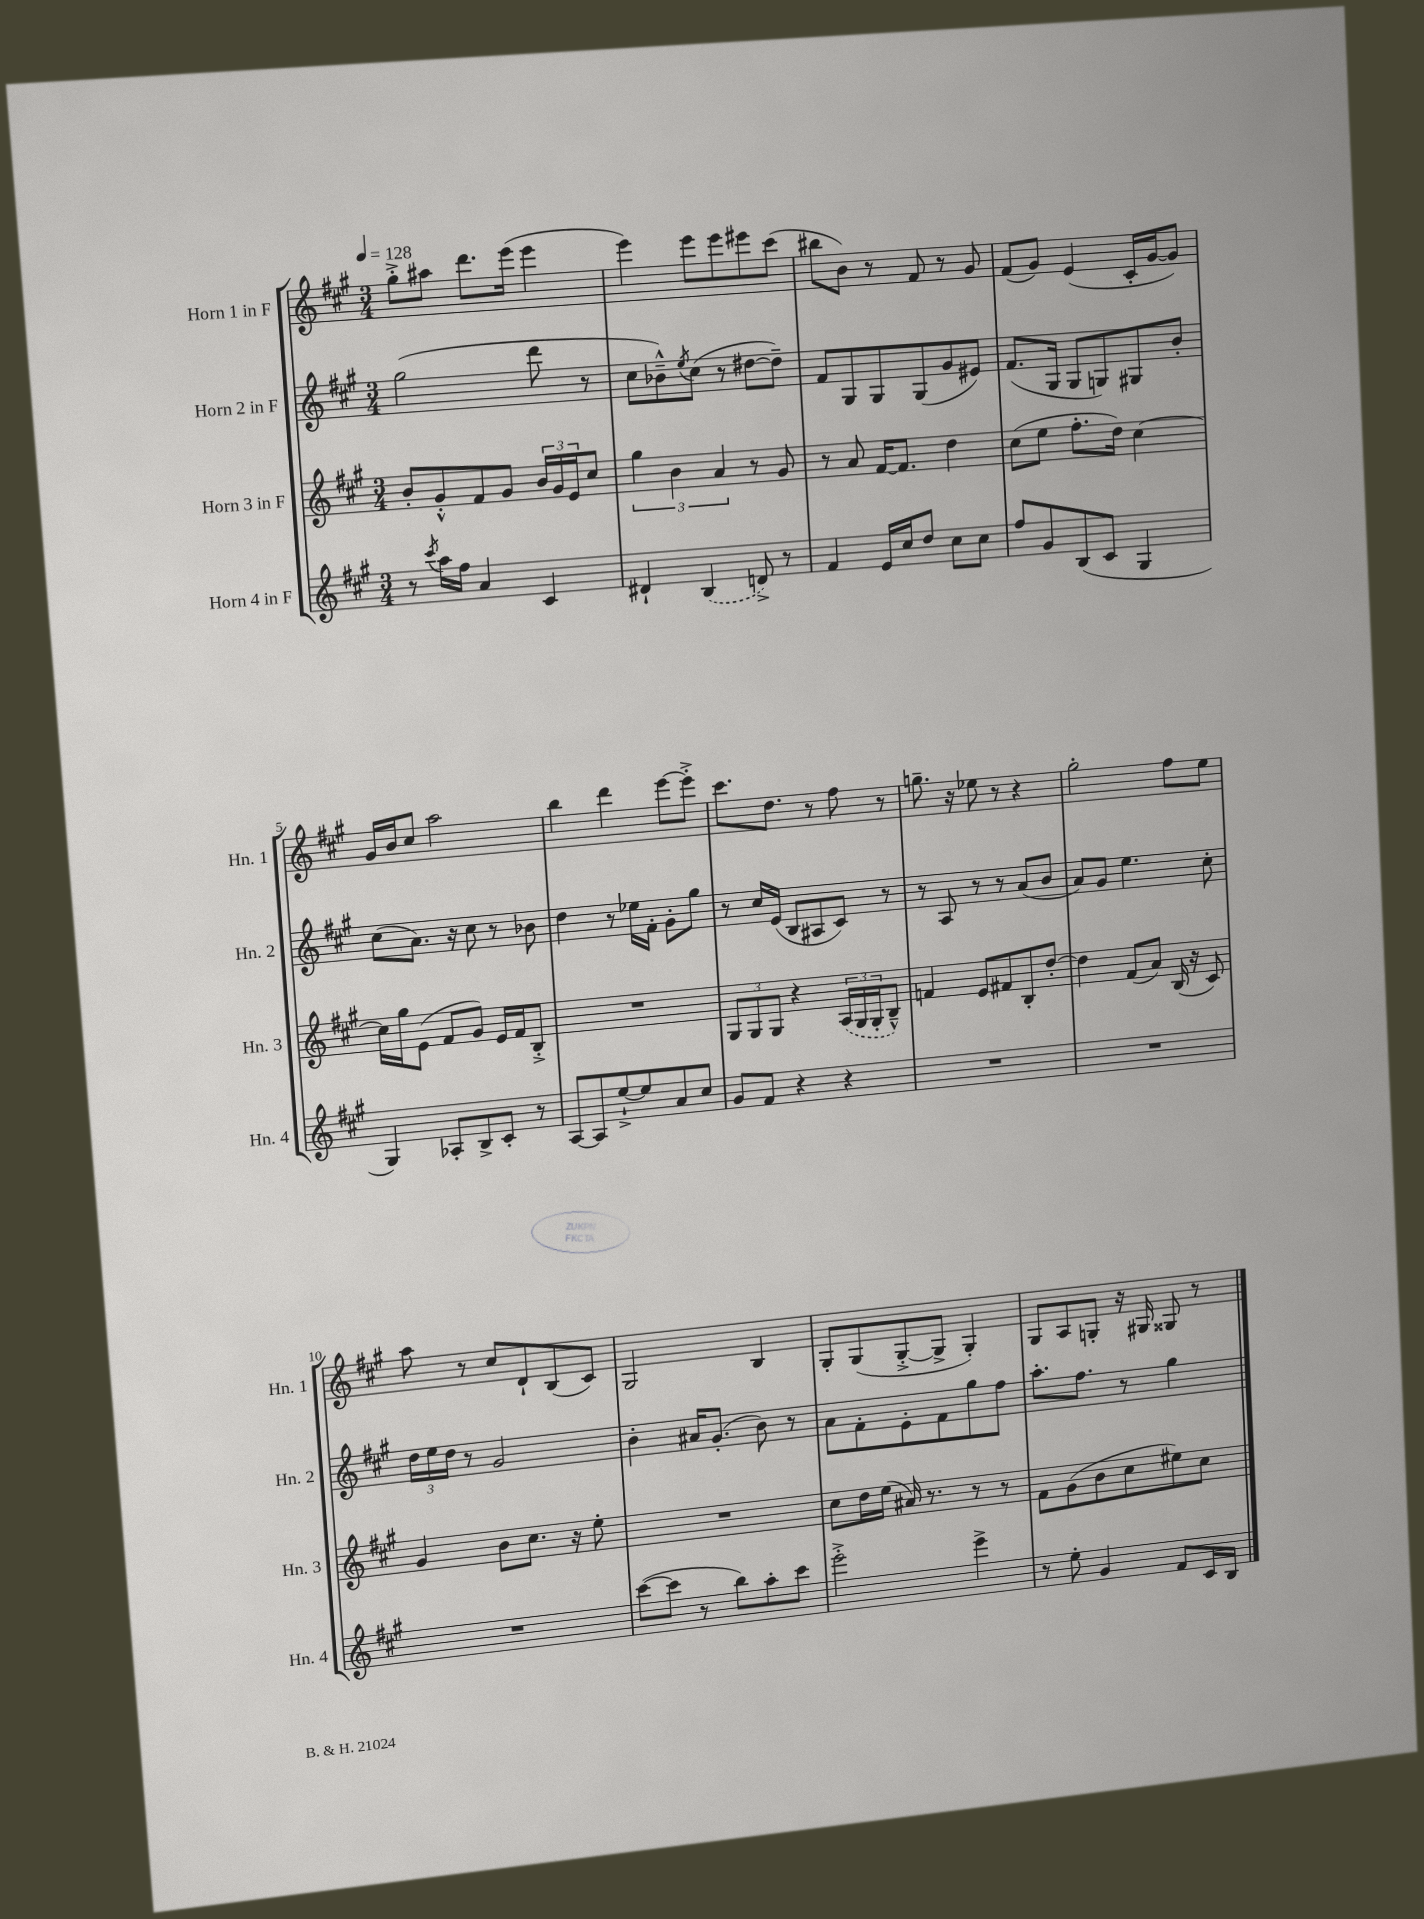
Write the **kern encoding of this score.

**kern	**kern	**kern	**kern
*part4	*part3	*part2	*part1
*staff4	*staff3	*staff2	*staff1
*I"Horn 4 in F	*I"Horn 3 in F	*I"Horn 2 in F	*I"Horn 1 in F
*I'Hn. 4	*I'Hn. 3	*I'Hn. 2	*I'Hn. 1
*clefG2	*clefG2	*clefG2	*clefG2
*k[f#c#g#]	*k[f#c#g#]	*k[f#c#g#]	*k[f#c#g#]
*M3/4	*M3/4	*M3/4	*M3/4
*MM128	*MM128	*MM128	*MM128
=1	=1	=1	=1
8r	8b'/L	(2gg#\	8gg#'^\L
8qccc#/	.	.	.
16aa\LL	8g#'^^/	.	8aa#X\J
16ff#\JJ	.	.	.
4a/	8f#/	.	8.ddd\L
.	8g#/J	.	.
.	.	.	(16eee\Jk
4c#/	24b/LL	8ddd\	4eee\
.	24g#/	.	.
.	24e/J	.	.
.	8cc#/J	8r	.
=2	=2	=2	=2
4d#X`/	6gg#\	8cc#\L	4eee\)
.	.	8b-X~^^\)	.
.	6b\	.	.
.	.	8qee/	.
(4B/	.	(8cc#\J	8eee\L
.	6a/	.	.
.	.	8r	8eee\
8dn^/)	8r	[8dd#X\L	8eee#X\
8r	8g#/	8dd#~\J])	(8ccc#\J
=3	=3	=3	=3
4f#/	8r	8f#/L	8bb#X\L
.	8a/	8G#/	8b\J)
16e/LL	[16f#/KL	8G#/	8r
16cc#/J	8.f#/J]	.	.
8dd/J	.	(8G#/	8f#/
8cc#\L	4dd\	8g#/	8r
8cc#\J	.	8e#X/J)	8g#/
=4	=4	=4	=4
8ff#/L	(8cc#\L	(8.f#/L	(8f#/L
8g#/	8ee\J	.	8g#/J)
.	.	16G#/Jk	.
(8B/	8.ff#'\L	8G#/L	(4e/
8c#/J	.	8Gn/)	.
.	16dd\Jk)	.	.
4G#/	[4cc#\	8G#X/	16c#'/LL
.	.	.	[16g#/J
.	.	8b'/J	8g#/J])
!!LO:LB:g=z
=5	=5	=5	=5
4G#/)	16cc#\LL]	(8cc#\L	16g#/LL
.	16gg#\J	.	16b/J
.	(8e\J	8.a\J)	8cc#/J
8A-X'/L	8f#/L	.	2aa\
.	.	16r	.
8B^/	8g#/J)	8cc#\	.
8c#'/J	16e/LL	8r	.
.	16f#/J	.	.
8r	8B'^/J	8b-X\	.
=6	=6	=6	=6
[8A/L	2.r	4dd\	4bb\
8A/]	.	.	.
[8ee`^/	.	8r	4ddd\
8ee/]	.	16ee-X\LL	.
.	.	16f#'\JJ	.
8a/	.	8g#'\L	[8eee\L
8cc#/J	.	8gg#\J	8eee'^\J]
=7	=7	=7	=7
8g#/L	12G#/L	8r	8.ccc#\L
.	12G#/	.	.
8f#/J	.	16cc#/LL	.
.	12G#/J	.	.
.	.	(16e/JJ	8.dd\J
4r	4r	8B/L	.
.	.	8A#X/	8r
4r	(24A/LL	8c#/J)	8ff#\
.	24G#/	.	.
.	24G#'/J	.	.
.	8B~^^/J)	8r	8r
=8	=8	=8	=8
2.r	4fn/	8r	8.ggn~\
.	.	8A/	.
.	.	.	16r
.	8e/L	8r	8ee-X\
.	8f#X/	8r	8r
.	8B'/	(8a/L	4r
.	[8dd'/J	8b/J	.
=9	=9	=9	=9
2.r	4dd\]	8a/L)	2gg#'\
.	.	8g#/J	.
.	(8f#/L	4.ee\	.
.	8a/J)	.	.
.	(16B/	.	8ff#\L
.	16r	.	.
.	8c#/)	8cc#'\	8ee\J
!!LO:LB:g=z
=10	=10	=10	=10
2.r	4g#/	24dd\LL	8aa\
.	.	24ee\	.
.	.	24dd\JJ	.
.	.	8r	8r
.	8b\L	2g#/	8cc#/L
.	8.cc#\J	.	8d`/
.	.	.	(8B/
.	16r	.	.
.	8ee'\	.	8c#/J)
=11	=11	=11	=11
([8ccc#\L	2.r	4b'\	2G#/
8ccc#\J]	.	.	.
8r	.	16a#X/KL	.
.	.	(8.g#'/J	.
8bb\L)	.	.	.
8aa'\	.	8b\)	4B/
8ccc#\J	.	8r	.
=12	=12	=12	=12
2eee'^\	8cc#\L	8a\L	8G#'/L
.	16dd\L	8f#'\	(8G#/
.	(16ee\JJ	.	.
.	16a#X/)	8e'\	[8G#'^/
.	8.r	.	.
.	.	8f#\	8G#^/J]
4eee^\	8r	8gg#\	4G#'/)
.	8r	8ff#\J	.
=13	=13	=13	=13
8r	8f#\L	8.aa'\L	8G#/L
8ee'\	(8g#\	.	8A/
.	.	8.ff#\J	.
4g#/	8b\	.	8Gn'/J
.	8cc#\	8r	16r
.	.	.	16G#X/
8f#/L	8ee#X\)	4gg#\	8G##X/
16c#/L	8cc#\J	.	8r
16B/JJ	.	.	.
==	==	==	==
*-	*-	*-	*-
